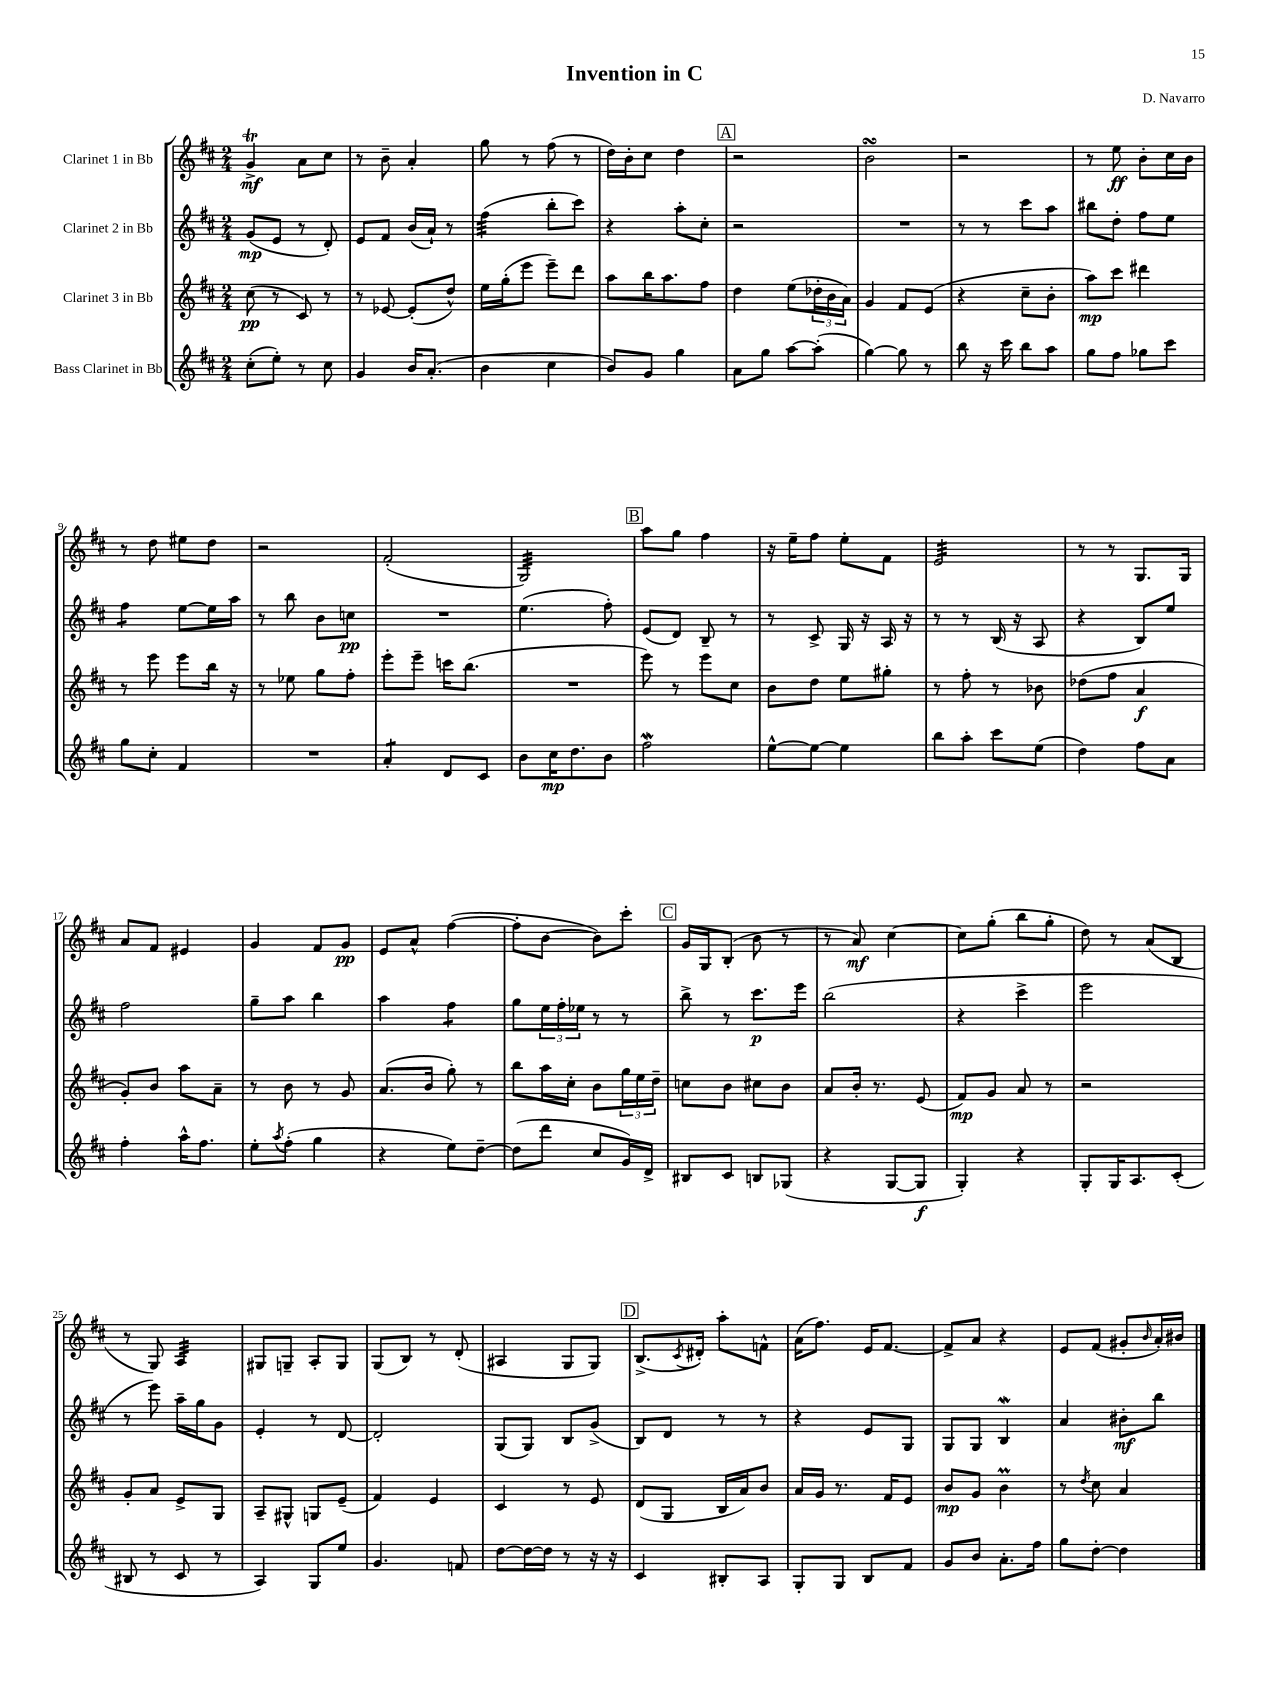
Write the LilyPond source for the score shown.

\header { title = "Invention in C" composer = "D. Navarro" }
<<
\new StaffGroup <<
\new Staff = "s0" \with { instrumentName = "Clarinet 1 in Bb" } {
    \clef treble \key d \major \numericTimeSignature \time 2/4
    g'4->\trill\mf a'8 cis''8 |
    r8 b'8-- a'4-. |
    g''8 r8 fis''8( r8 |
    d''16) b'16-. cis''8 d''4 |
    \mark \markup { \box "A" } r2 |
    b'2\turn |
    r2 |
    r8 e''8\ff b'8-. cis''16 b'16 |
    r8 d''8 eis''8 d''8 |
    r2 |
    fis'2-.( |
    g2:32) |
    \mark \markup { \box "B" } a''8 g''8 fis''4 |
    r16 e''16-- fis''8 e''8-. fis'8 |
    e'2:32 |
    r8 r8 g8. g16 |
    a'8 fis'8 eis'4 |
    g'4 fis'8 g'8\pp |
    e'8 a'8-^ fis''4~( |
    fis''8-. b'8~ b'8) cis'''8-. |
    \mark \markup { \box "C" } g'16 g16 b8-.( b'8 r8 |
    r8 a'8\mf) cis''4~ |
    cis''8 g''8-.( b''8 g''8-. |
    d''8) r8 a'8( b8 |
    r8 g8) a4:32 |
    gis8 g8-- a8-. g8 |
    g8( b8) r8 d'8-.( |
    ais4 g8 g8) |
    \mark \markup { \box "D" } b8.->( \acciaccatura { cis'8 } dis'16-.) a''8-. f'8-^ |
    a'16( fis''8.) e'16 fis'8.~ |
    fis'8-> a'8 r4 |
    e'8 fis'8( gis'8-. \grace { b'16 } a'16-.) bis'16 \bar "|." |
}
\new Staff = "s1" \with { instrumentName = "Clarinet 2 in Bb" } {
    \clef treble \key d \major \numericTimeSignature \time 2/4
    g'8\mp( e'8 r8 d'8-.) |
    e'8 fis'8 b'16( a'16-!) r8 |
    fis''4:32( b''8-. cis'''8) |
    r4 a''8-. cis''8-. |
    \mark \markup { \box "A" } r2 |
    R2 |
    r8 r8 cis'''8 a''8 |
    bis''8 d''8-. fis''8 e''8 |
    fis''4:8 e''8~ e''16 a''16 |
    r8 b''8 b'8 c''8\pp |
    R2 |
    e''4.( fis''8-.) |
    \mark \markup { \box "B" } e'8( d'8) b8-- r8 |
    r8 cis'8-> g16 r16 a16 r16 |
    r8 r8 b16( r16 a8 |
    r4 b8) e''8 |
    fis''2 |
    g''8-- a''8 b''4 |
    a''4 fis''4:8 |
    g''8 \tuplet 3/2 { e''16 fis''16-. ees''16 } r8 r8 |
    \mark \markup { \box "C" } b''8-> r8 cis'''8.\p e'''16 |
    b''2( |
    r4 cis'''4-> |
    e'''2 |
    r8 e'''8) a''16-- g''16 g'8 |
    e'4-. r8 d'8~ |
    d'2-. |
    g8( g8) b8 g'8->( |
    \mark \markup { \box "D" } b8) d'8 r8 r8 |
    r4 e'8 g8 |
    g8 g8 b4\mordent |
    a'4 bis'8-.\mf b''8 \bar "|." |
}
\new Staff = "s2" \with { instrumentName = "Clarinet 3 in Bb" } {
    \clef treble \key d \major \numericTimeSignature \time 2/4
    cis''8\pp( r8 cis'8) r8 |
    r8 ees'8~ ees'8-.( d''8-^) |
    e''16 g''16-.( e'''8 e'''8--) d'''8 |
    a''8 b''16 a''8. fis''8 |
    \mark \markup { \box "A" } d''4 e''8( \tuplet 3/2 { des''16-. b'16 a'16) } |
    g'4 fis'8 e'8( |
    r4 cis''8-- b'8-. |
    a''8\mp) cis'''8 dis'''4 |
    r8 e'''8 e'''8 b''16 r16 |
    r8 ees''8 g''8 fis''8-. |
    e'''8-. e'''8-- c'''16 b''8.( |
    R2 |
    \mark \markup { \box "B" } e'''8) r8 e'''8 cis''8 |
    b'8 d''8 e''8 gis''8-. |
    r8 fis''8-. r8 bes'8 |
    des''8( fis''8 a'4\f |
    g'8-.) b'8 a''8 a'8-- |
    r8 b'8 r8 g'8 |
    a'8.( b'16 g''8-.) r8 |
    b''8 a''16 cis''16-. b'8 \tuplet 3/2 { g''16 e''16 d''16-- } |
    \mark \markup { \box "C" } c''8 b'8 cis''8 b'8 |
    a'8 b'16-. r8. e'8( |
    fis'8\mp) g'8 a'8 r8 |
    r2 |
    g'8-. a'8 e'8-> g8 |
    a8-- gis8-^ g8 e'8--( |
    fis'4) e'4 |
    cis'4 r8 e'8 |
    \mark \markup { \box "D" } d'8( g8 b16 a'16) b'8 |
    a'16 g'16 r8. fis'16 e'8 |
    b'8\mp g'8 b'4\prall |
    r8 \acciaccatura { d''8 } cis''8 a'4 \bar "|." |
}
\new Staff = "s3" \with { instrumentName = "Bass Clarinet in Bb" } {
    \clef treble \key d \major \numericTimeSignature \time 2/4
    cis''8-.( e''8-.) r8 cis''8 |
    g'4 b'16 a'8.-.( |
    b'4 cis''4 |
    b'8) g'8 g''4 |
    \mark \markup { \box "A" } a'8 g''8 a''8~ a''8-.( |
    g''4~) g''8 r8 |
    b''8 r16 cis'''16 b''8 a''8 |
    g''8 fis''8 ges''8 cis'''8 |
    g''8 cis''8-. fis'4 |
    R2 |
    a'4:8-. d'8 cis'8 |
    b'8 cis''16\mp d''8. b'8 |
    \mark \markup { \box "B" } fis''2\mordent |
    e''8~-^ e''8~ e''4 |
    b''8 a''8-. cis'''8 e''8( |
    d''4) fis''8 a'8 |
    fis''4-. a''16-^ fis''8. |
    e''8-. \acciaccatura { a''8 } fis''8-.( g''4 |
    r4 e''8) d''8~-- |
    d''8( d'''8 cis''8 g'16) d'16-> |
    \mark \markup { \box "C" } bis8 cis'8 b8 ges8( |
    r4 g8~ g8\f |
    g4-.) r4 |
    g8-. g16 a8. cis'8-.( |
    bis8 r8 cis'8 r8 |
    a4) g8 e''8 |
    g'4. f'8 |
    d''8~ d''16~ d''16 r8 r16 r16 |
    \mark \markup { \box "D" } cis'4 bis8-. a8 |
    g8-. g8 b8 fis'8 |
    g'8 b'8 a'8.-. fis''16 |
    g''8 d''8~-. d''4 \bar "|." |
}
>>
>>
